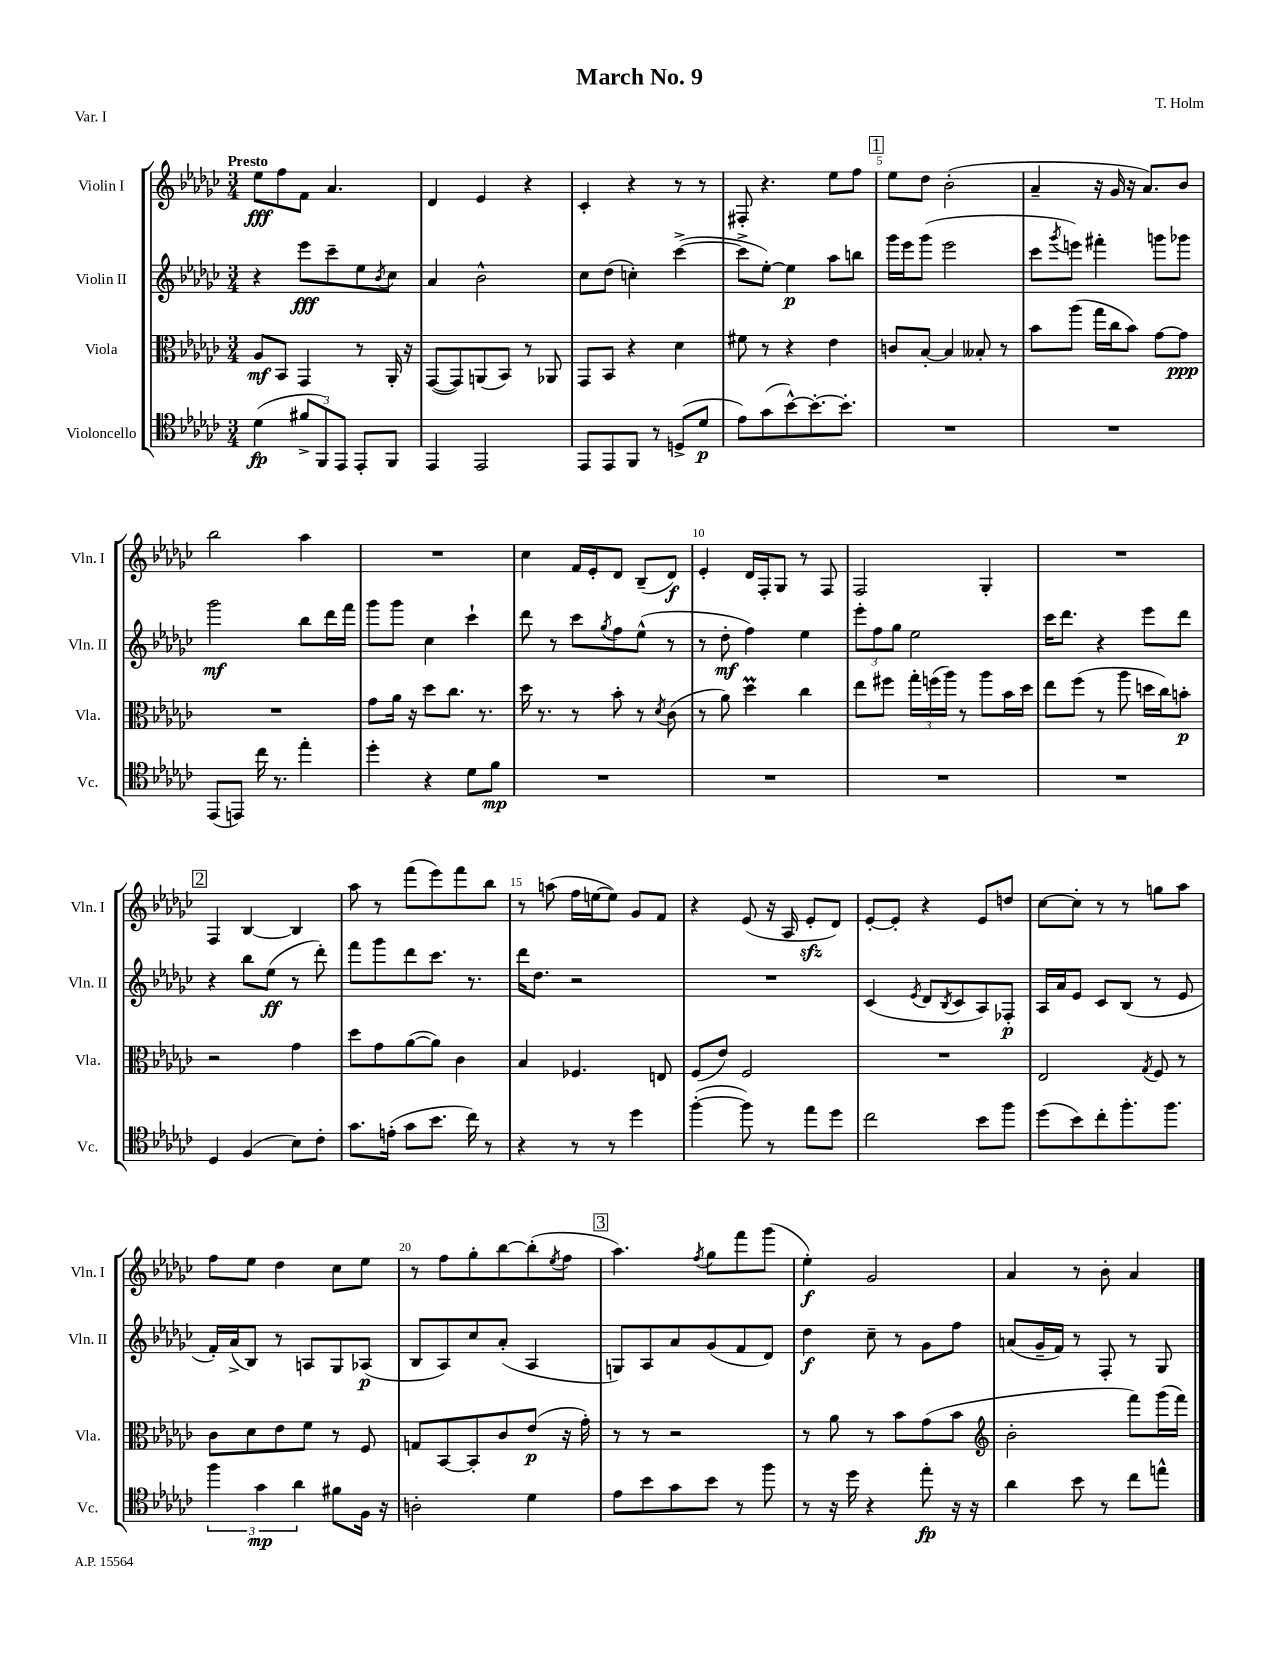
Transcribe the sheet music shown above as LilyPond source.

\header { title = "March No. 9" composer = "T. Holm" piece = "Var. I" }
<<
\new StaffGroup <<
\new Staff = "s0" \with { instrumentName = "Violin I" shortInstrumentName = "Vln. I" } {
    \clef treble \key ges \major \numericTimeSignature \time 3/4 \tempo "Presto"
    ees''8\fff f''8 f'8 aes'4. |
    des'4 ees'4 r4 |
    ces'4-. r4 r8 r8 |
    fis8-. r4. ees''8 f''8 |
    \mark \markup { \box "1" } ees''8 des''8 bes'2-.( |
    aes'4-- r16 ges'16 r16 aes'8.) bes'8 |
    bes''2 aes''4 |
    R2. |
    ces''4 f'16 ees'16-. des'8 bes8--( des'8\f) |
    ees'4-. des'16 f16-. ges8 r8 f8 |
    f2 ges4-. |
    R2. |
    \mark \markup { \box "2" } f4 bes4~ bes4 |
    aes''8 r8 f'''8( ees'''8) f'''8 bes''8 |
    r8 a''8( f''16 e''16~ e''8) ges'8 f'8 |
    r4 ees'8( r16 aes16 ees'8-.\sfz des'8) |
    ees'8~-. ees'8-. r4 ees'8 d''8 |
    ces''8~ ces''8-. r8 r8 g''8 aes''8 |
    f''8 ees''8 des''4 ces''8 ees''8 |
    r8 f''8 ges''8-. bes''8~ bes''8-.( \acciaccatura { ees''8 } f''8 |
    \mark \markup { \box "3" } aes''4.) \acciaccatura { f''8 } ges''8 f'''8 ges'''8( |
    ees''4-.\f) ges'2 |
    aes'4 r8 bes'8-. aes'4 \bar "|." |
}
\new Staff = "s1" \with { instrumentName = "Violin II" shortInstrumentName = "Vln. II" } {
    \clef treble \key ges \major \numericTimeSignature \time 3/4
    r4 ees'''8\fff ces'''8-- ees''8 \acciaccatura { bes'8 } ces''8 |
    aes'4 bes'2-^ |
    ces''8 des''8( c''4-.) ces'''4~->( |
    ces'''8-> ees''8~-.) ees''4\p aes''8 b''8 |
    \mark \markup { \box "1" } ges'''16 ees'''16 ges'''8( ees'''2 |
    ces'''8 \acciaccatura { ges'''8 } e'''8) fis'''4-. g'''8 ges'''8 |
    ges'''2\mf bes''8 des'''16 f'''16 |
    ges'''8 ges'''8 ces''4 ces'''4-! |
    des'''8 r8 ces'''8 \acciaccatura { ges''8 } f''8 ees''8-^( r8 |
    r8 des''8-.\mf f''4) ees''4 |
    \tuplet 3/2 { ees'''8-. f''8 ges''8 } ees''2 |
    ces'''16 des'''8. r4 ees'''8 des'''8 |
    \mark \markup { \box "2" } r4 bes''8 ees''8\ff( r8 des'''8-.) |
    f'''8 ges'''8 des'''8 ces'''8. r8. |
    des'''16 des''8. r2 |
    R2. |
    ces'4( \acciaccatura { ees'8 } des'8 \acciaccatura { bes8 } ces'8 aes8) fes8-.\p |
    aes16 aes'16 ees'8 ces'8 bes8( r8 ees'8 |
    f'16-.) aes'16->( bes8) r8 a8 ges8 aes8\p( |
    bes8 aes8) ces''8 aes'8-.( aes4 |
    \mark \markup { \box "3" } g8) aes8 aes'8 ges'8( f'8 des'8) |
    des''4\f ces''8-- r8 ges'8 f''8 |
    a'8( ges'16-- f'16) r8 f8-. r8 ges8 \bar "|." |
}
\new Staff = "s2" \with { instrumentName = "Viola" shortInstrumentName = "Vla." } {
    \clef alto \key ges \major \numericTimeSignature \time 3/4
    aes8\mf bes,8 ges,4 r8 aes,16-. r16 |
    ges,8~( ges,8) a,8( bes,8) r8 aes,8 |
    ges,8 bes,8 r4 des'4 |
    fis'8 r8 r4 ees'4 |
    \mark \markup { \box "1" } c'8 bes8~-. bes4 beses8-. r8 |
    bes'8 aes''8( ges''16 ces''16 bes'8) ges'8~ ges'8\ppp |
    R2. |
    ges'8 aes'16 r16 des''8 ces''8. r8. |
    des''16 r8. r8 bes'8-. r8 \acciaccatura { des'8 } ces'8( |
    r8 aes'8) des''4\prall ces''4 |
    ees''8 fis''8 \tuplet 3/2 { ges''16-. f''16( aes''16) } r8 aes''8 bes'16 des''16 |
    ees''8 f''8( r8 aes''8 d''16 ces''16) b'8-.\p |
    \mark \markup { \box "2" } r2 ges'4 |
    des''8 ges'8 aes'8~( aes'8) ces'4 |
    bes4 fes4. e8 |
    f8( ees'8) f2 |
    R2. |
    ees2 \acciaccatura { ges8 } f8 r8 |
    ces'8 des'8 ees'8 f'8 r8 f8 |
    g8 bes,8~ bes,8-. ces'8 ees'8\p( r16 ges'16-.) |
    \mark \markup { \box "3" } r8 r8 r2 |
    r8 aes'8 r8 bes'8 ges'8( bes'8 |
    \clef treble bes'2-. f'''8) ges'''16( f'''16) \bar "|." |
}
\new Staff = "s3" \with { instrumentName = "Violoncello" shortInstrumentName = "Vc." } {
    \clef tenor \key ges \major \numericTimeSignature \time 3/4
    des'4\fp( \tuplet 3/2 { fis'8-> f,8) ees,8 } ees,8-. f,8 |
    ees,4 ees,2 |
    ees,8 ees,8 f,8 r8 d8->( des'8\p |
    ees'8) ges'8( bes'8~-^) bes'8.~-. bes'8.-. |
    \mark \markup { \box "1" } R2. |
    R2. |
    ees,8( e,8) ces''16 r8. ees''4-. |
    des''4-. r4 des'8 f'8\mp |
    R2. |
    R2. |
    R2. |
    R2. |
    \mark \markup { \box "2" } des4 f4( bes8) ces'8-. |
    ges'8. e'16-.( ges'8 bes'8. ces''16) r8 |
    r4 r8 r8 des''4 |
    f''4~-.( f''8) r8 ees''8 des''8 |
    ces''2 bes'8 f''8 |
    des''8( bes'8) ces''8-. f''8.-. f''8. |
    \tuplet 3/2 { f''4 ges'4\mp aes'4 } fis'8 f16 r16 |
    a2-. des'4 |
    \mark \markup { \box "3" } ees'8 bes'8 ges'8 bes'8 r8 f''8 |
    r8 r16 des''16 r4 ees''8-.\fp r16 r16 |
    aes'4 bes'8 r8 ces''8 e''8-^ \bar "|." |
}
>>
>>
\layout { \context { \Score \override BarNumber.break-visibility = ##(#f #t #t) barNumberVisibility = #(every-nth-bar-number-visible 5) } }
